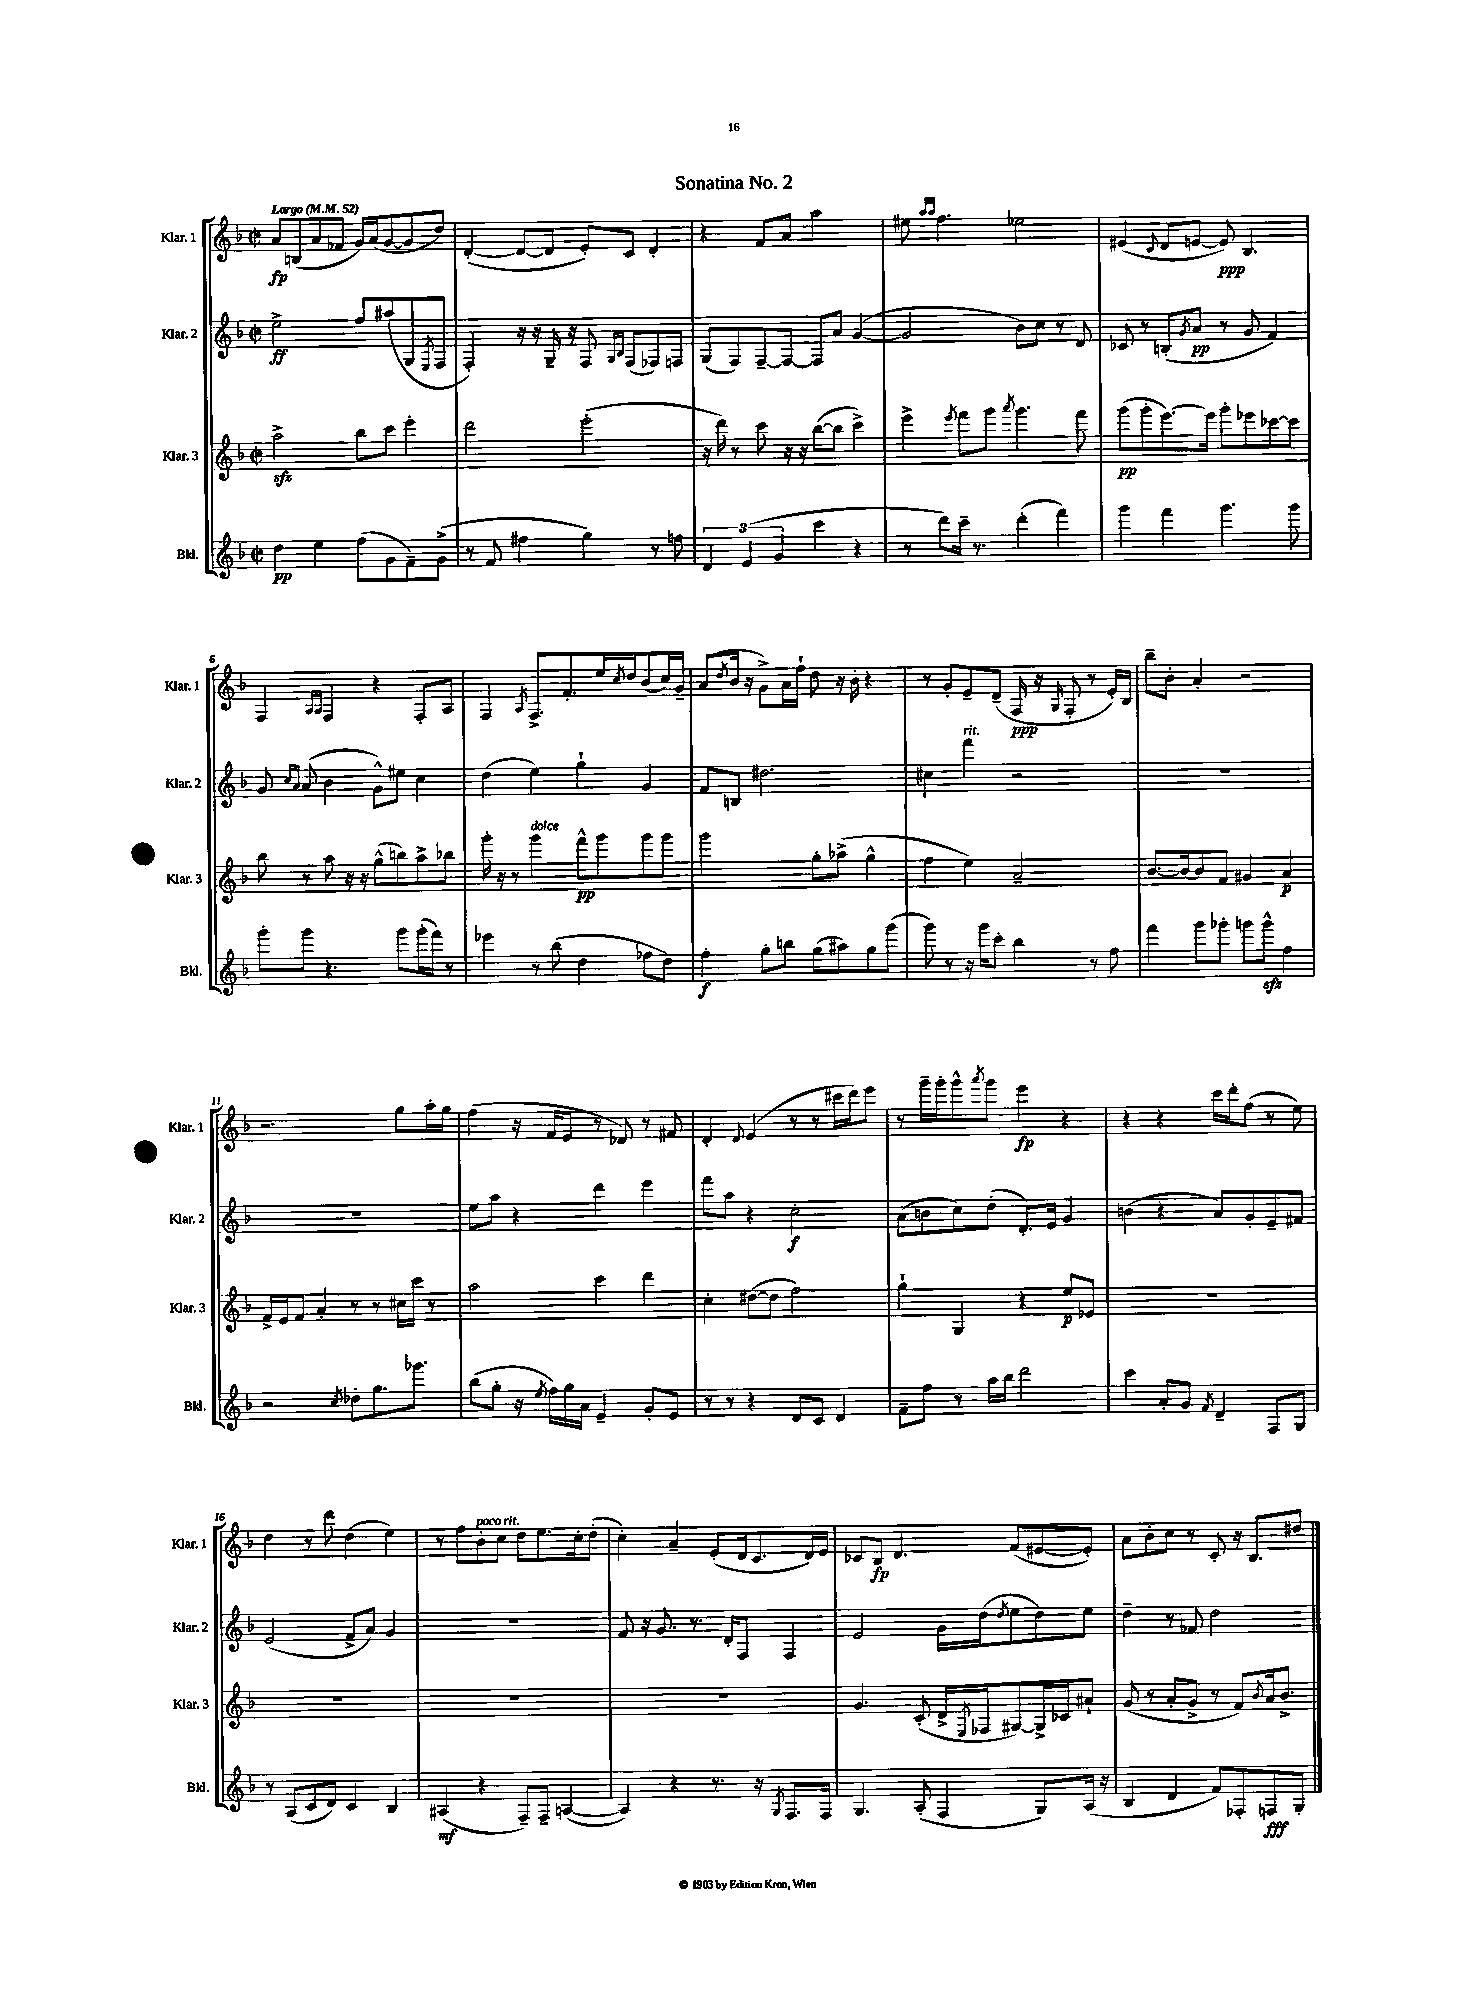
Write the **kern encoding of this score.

**kern	**dynam	**kern	**dynam	**kern	**dynam	**kern	**dynam
*part4	*part4	*part3	*part3	*part2	*part2	*part1	*part1
*staff4	*staff4	*staff3	*staff3	*staff2	*staff2	*staff1	*staff1
*I"Bkl.	*	*I"Klar. 3	*	*I"Klar. 2	*	*I"Klar. 1	*
*I'Bkl.	*	*I'Klar. 3	*	*I'Klar. 2	*	*I'Klar. 1	*
*clefG2	*	*clefG2	*	*clefG2	*	*clefG2	*
*k[b-]	*	*k[b-]	*	*k[b-]	*	*k[b-]	*
*M2/2	*	*M2/2	*	*M2/2	*	*M2/2	*
*met(c|)	*	*met(c|)	*	*met(c|)	*	*met(c|)	*
*MM52	*	*MM52	*	*MM52	*	*MM52	*
=1	=1	=1	=1	=1	=1	=1	=1
!	!	!	!	!	!	!LO:TX:a:B:t=Largo	!
4dd\	pp	2aazz^\	.	2ee^\	ff	8a/L	fp
.	.	.	.	.	.	(8Bn/	.
4ee\	.	.	.	.	.	8a/	.
.	.	.	.	.	.	8f-X/J	.
(8ff\L	.	8bb-\L	.	8ff/L	.	16g/LL)	.
.	.	.	.	.	.	(16a/J	.
8g\	.	8ccc\J	.	(8aa#X/	.	[8g/	.
8f~\)	.	4eee'\	.	8G/	.	8g/]	.
.	.	.	.	8qE/	.	.	.
(8g^\J	.	.	.	8F/J	.	8dd/J)	.
=2	=2	=2	=2	=2	=2	=2	=2
8r	.	2ddd\	.	4F'/)	.	([4d'/	.
8f/	.	.	.	.	.	.	.
4ff#X\	.	.	.	16r	.	8d/L_	.
.	.	.	.	16r	.	.	.
.	.	.	.	16G~/	.	8d/J]	.
.	.	.	.	16r	.	.	.
4gg\)	.	(2eee'\	.	8F/	.	8e'/L)	.
.	.	.	.	16qqG/LL	.	.	.
.	.	.	.	16qqB-/JJ	.	.	.
.	.	.	.	(8F/L	.	8c/J	.
8r	.	.	.	8F-X/)	.	4d'/	.
8ffn\	.	.	.	8Fn/J	.	.	.
=3	=3	=3	=3	=3	=3	=3	=3
6d/	.	16r	.	(8G/L	.	4r	.
.	.	16ddd\)	.	.	.	.	.
.	.	8r	.	8F/)	.	.	.
(6e/	.	.	.	.	.	.	.
.	.	8ccc\	.	[8F~/	.	8f/L	.
6g/	.	.	.	.	.	.	.
.	.	16r	.	8F/J_	.	8a/J	.
.	.	16r	.	.	.	.	.
4ccc\	.	([8bb-\L	.	8F/L]	.	2aa\	.
.	.	8bb-\J]	.	8a/J	.	.	.
4r	.	4ccc^\)	.	([4g/	.	.	.
=4	=4	=4	=4	=4	=4	=4	=4
8r	.	4eee^\	.	2g/]	.	8ee#X\	.
.	.	.	.	.	.	16qqaa/LL	.
.	.	.	.	.	.	16qqaa/JJ	.
8ddd\L)	.	.	.	.	.	4.ff\	.
.	.	8qeee/	.	.	.	.	.
16ccc~\Jk	.	8fff\L	.	.	.	.	.
8.r	.	.	.	.	.	.	.
.	.	8ggg\J	.	.	.	.	.
.	.	8qaaa/	.	.	.	.	.
(4ddd'\	.	4.ggg\	.	8b-\L)	.	2ee-X\	.
.	.	.	.	8cc\J	.	.	.
4fff\)	.	.	.	8r	.	.	.
.	.	8fff\	.	8d/	.	.	.
=5	=5	=5	=5	=5	=5	=5	=5
4ggg\	.	(8ggg\L	pp	8c-X/	.	(4e#X/	.
.	.	8ggg'\	.	8r	.	.	.
.	.	.	.	.	.	8qqc/	.
4fff\	.	[8.eee\)	.	(8Bn'/L	.	8d/L	.
.	.	.	.	8qg/	.	.	.
.	.	.	.	8a/J	pp	[8en/J	.
.	.	16eee\Jk]	.	.	.	.	.
4.ggg\	.	8ggg'\L	.	8r	.	8e/])	ppp
.	.	8eee-X\	.	8g/	.	4.B-/	.
.	.	[8ccc-X\	.	4f/)	.	.	.
8ggg\	.	8ccc-\J]	.	.	.	.	.
!!LO:LB:g=z
=6	=6	=6	=6	=6	=6	=6	=6
8ggg'\L	.	8bb-\	.	8g/	.	4F/	.
.	.	.	.	16qqcc/LL	.	.	.
.	.	.	.	16qqa/JJ	.	.	.
8ggg\J	.	8r	.	(8a/	.	.	.
.	.	.	.	.	.	16qqA/LL	.
.	.	.	.	.	.	16qqA/JJ	.
4.r	.	8aa\	.	4b-\	.	4F/	.
.	.	16r	.	.	.	.	.
.	.	16r	.	.	.	.	.
.	.	(8gg^^\L	.	8g^^\L)	.	4r	.
8ggg\L	.	8bbn\)	.	8ee#X\J	.	.	.
(16ggg'\L	.	8aa^\	.	4cc\	.	8F'/L	.
16fff\JJ)	.	.	.	.	.	.	.
8r	.	8bb-X\J	.	.	.	8A/J	.
=7	=7	=7	=7	=7	=7	=7	=7
4eee-X\	.	16ggg'\	.	(4dd\	.	4F/	.
.	.	16r	.	.	.	.	.
.	.	8r	.	.	.	.	.
.	.	.	.	.	.	8qA/	.
!	!	!LO:TX:a:i:t=dolce	!	!	!	!	!
8r	.	4ggg\	.	4ee\)	.	8.F^/L	.
(8bb-\	.	.	.	.	.	.	.
.	.	.	.	.	.	8.f'/	.
4dd\	.	8fff^^\L	pp	4gg`\	.	.	.
.	.	8ggg\	.	.	.	16ee/L	.
.	.	.	.	.	.	8qcc/	.
.	.	.	.	.	.	16dd/J	.
8ff-X\L	.	8ggg\	.	4g/	.	(8b-/	.
8dd\J)	.	8ggg\J	.	.	.	16cc/L)	.
.	.	.	.	.	.	16g~/JJ	.
=8	=8	=8	=8	=8	=8	=8	=8
4ff'\	f	2ggg\	.	8f/L	.	(8a/L	.
.	.	.	.	.	.	8qdd/	.
.	.	.	.	8Bn/J	.	16b-/Jk	.
.	.	.	.	.	.	16r	.
8gg'\L	.	.	.	2.dd#X\	.	8g^\L)	.
8bbn\J	.	.	.	.	.	16a\L	.
.	.	.	.	.	.	16ff`\JJ	.
(8gg\L	.	8gg'\L	.	.	.	8dd\	.
8aa#X\)	.	(8aa-X^\J	.	.	.	16r	.
.	.	.	.	.	.	16b-'\	.
8gg\	.	4gg^^\	.	.	.	4r	.
(8ggg\J	.	.	.	.	.	.	.
=9	=9	=9	=9	=9	=9	=9	=9
8ggg\)	.	4ff\	.	4cc#X\	.	8r	.
8r	.	.	.	.	.	8g'/L	.
!	!	!	!	!LO:TX:a:i:t=rit.	!	!	!
16r	.	4ee\)	.	4fff\	.	8e~/	.
16ggg\KL	.	.	.	.	.	.	.
8ccc'\J	.	.	.	.	.	(8d~/J	.
4bb-\	.	2a~/	.	2r	.	16F/	ppp
.	.	.	.	.	.	16r	.
.	.	.	.	.	.	16qqG/	.
.	.	.	.	.	.	8F'/	.
8r	.	.	.	.	.	8r	.
8ff\	.	.	.	.	.	16e'/LL)	.
.	.	.	.	.	.	16B-/JJ	.
=10	=10	=10	=10	=10	=10	=10	=10
4fff\	.	[8.b-/L	.	1r	.	8bb-~\L	.
.	.	.	.	.	.	8b-'\J	.
.	.	16b-/k_	.	.	.	.	.
8ggg\L	.	8b-/]	.	.	.	4a'/	.
8ggg-X'\J	.	8f/J	.	.	.	.	.
8gggn\L	.	4g#X/	.	.	.	2r	.
8gggzz^^\J	.	.	.	.	.	.	.
4ff\	.	4a/	p	.	.	.	.
!!LO:LB:g=z
=11	=11	=11	=11	=11	=11	=11	=11
2r	.	16f^/LL	.	1r	.	2.r	.
.	.	16e/J	.	.	.	.	.
.	.	8f/J	.	.	.	.	.
.	.	4a'/	.	.	.	.	.
8qcc/	.	.	.	.	.	.	.
8dd-X'\L	.	8r	.	.	.	.	.
8.gg\	.	8r	.	.	.	.	.
.	.	16cc#X\LL	.	.	.	8gg\L	.
8.ggg-X\J	.	16ccc\JJ	.	.	.	.	.
.	.	8r	.	.	.	16aa'\L	.
.	.	.	.	.	.	16gg\JJ	.
=12	=12	=12	=12	=12	=12	=12	=12
(8bb-\L	.	2aa\	.	8ee\L	.	(4ff\	.
8gg'\J	.	.	.	8aa\J	.	.	.
16r	.	.	.	4r	.	16r	.
8qee/	.	.	.	.	.	.	.
16ff\LL)	.	.	.	.	.	16f/KL	.
16gg\	.	.	.	.	.	8e/J	.
16a\JJ	.	.	.	.	.	.	.
4e~/	.	4ccc\	.	4ddd\	.	8r	.
.	.	.	.	.	.	8d-X/)	.
8g'/L	.	4ddd\	.	4eee\	.	8r	.
8e/J	.	.	.	.	.	8f#X/	.
=13	=13	=13	=13	=13	=13	=13	=13
8r	.	4cc'\	.	8fff\L	.	4d'/	.
8r	.	.	.	8aa\J	.	.	.
.	.	.	.	.	.	8qqd/	.
4r	.	([8dd#X\L	.	4r	.	(4e/	.
.	.	8dd#\J]	.	.	.	.	.
8d/L	.	2ff\)	.	2cc'\	f	8r	.
8c/J	.	.	.	.	.	8r	.
4d/	.	.	.	.	.	16ccc#X\LL	.
.	.	.	.	.	.	16ddd\J)	.
.	.	.	.	.	.	8eee\J	.
=14	=14	=14	=14	=14	=14	=14	=14
8f~\L	.	4gg`\	.	(8a\L	.	8r	.
8ff\J	.	.	.	8bn\	.	16ggg~\LL	.
.	.	.	.	.	.	16ggg'\J	.
8r	.	4G/	.	8cc\)	.	8ggg^^\	.
.	.	.	.	.	.	8qaaa/	.
16aa\LL	.	.	.	(8dd'\J	.	8ggg\J	.
16bb-\JJ	.	.	.	.	.	.	.
2ddd\	.	4r	.	8.d'/L)	.	4eee\	fp
.	.	.	.	16e/Jk	.	.	.
.	.	8ee/L	p	4g/	.	4r	.
.	.	8e-X/J	.	.	.	.	.
=15	=15	=15	=15	=15	=15	=15	=15
4ccc\	.	1r	.	(4bn\	.	4r	.
8a'/L	.	.	.	4r	.	4r	.
8g/J	.	.	.	.	.	.	.
8qf/	.	.	.	.	.	.	.
4d~/	.	.	.	8a/L)	.	16ccc\LL	.
.	.	.	.	.	.	16ddd'\J	.
.	.	.	.	8g'/	.	(8ff\J	.
8F/L	.	.	.	8e~/	.	8r	.
8G/J	.	.	.	8f#X/J	.	8ee\)	.
!!LO:LB:g=z
=16	=16	=16	=16	=16	=16	=16	=16
8r	.	1r	.	(2e/	.	4dd\	.
(8A/L	.	.	.	.	.	.	.
8c/	.	.	.	.	.	8r	.
8d/J)	.	.	.	.	.	8ddd\	.
4c/	.	.	.	8f^/L	.	(4dd\	.
.	.	.	.	8a/J)	.	.	.
4B-/	.	.	.	4g/	.	4ee\)	.
=17	=17	=17	=17	=17	=17	=17	=17
(4A#X/	mf	1r	.	1r	.	8r	.
.	.	.	.	.	.	8ff\L	.
!	!	!	!	!	!	!LO:TX:a:i:t=poco rit.	!
4r	.	.	.	.	.	8b-'\	.
.	.	.	.	.	.	8cc\J	.
8F~/L)	.	.	.	.	.	8dd\L	.
8F~/J	.	.	.	.	.	8.ee\	.
([4An/	.	.	.	.	.	.	.
.	.	.	.	.	.	16cc'\k	.
.	.	.	.	.	.	(8dd'\J	.
=18	=18	=18	=18	=18	=18	=18	=18
4A/])	.	1r	.	8f/	.	4cc'\)	.
.	.	.	.	16r	.	.	.
.	.	.	.	8.g/	.	.	.
4r	.	.	.	.	.	4a~/	.
.	.	.	.	8.r	.	.	.
8.r	.	.	.	.	.	(8e'/L	.
.	.	.	.	16d'/KL	.	.	.
.	.	.	.	8F/J	.	16d/k	.
16r	.	.	.	.	.	8.c/	.
8qG/	.	.	.	.	.	.	.
8.F/L	.	.	.	4F/	.	.	.
.	.	.	.	.	.	16d/L)	.
16F/Jk	.	.	.	.	.	16e/JJ	.
=19	=19	=19	=19	=19	=19	=19	=19
4.G/	.	4.g/	.	2e/	.	8c-X/L	.
.	.	.	.	.	.	8B-/J	fp
.	.	.	.	.	.	4.d/	.
(8A'/	.	(8c'/	.	.	.	.	.
4F/	.	16d^/LL	.	16g\LL	.	.	.
.	.	8qE/	.	.	.	.	.
.	.	16F-X/J	.	(16dd\J	.	.	.
.	.	.	.	8qdd/	.	.	.
.	.	[8G#X/)	.	8ee\	.	(8f/L	.
8G/L)	.	16G#^/L]	.	8dd\)	.	[8e#X/	.
.	.	16c-X/J	.	.	.	.	.
(16A/Jk	.	8a#X`/J	.	8ee\J	.	8e#'/J])	.
16r	.	.	.	.	.	.	.
=20	=20	=20	=20	=20	=20	=20	=20
4B-/	.	(8g/	.	4dd~\	.	8a\L	.
.	.	8r	.	.	.	8b-'\	.
4d/	.	8a'/L	.	8r	.	8cc\J	.
.	.	8g^/J	.	8f-X/	.	8r	.
8f/L)	.	8r	.	2dd\	.	8c'/	.
8F-X'/	.	8f/L)	.	.	.	16r	.
.	.	.	.	.	.	8.B-/L	.
.	.	8qb-/	.	.	.	.	.
8Fn/	fff	16a/k	.	.	.	.	.
.	.	8.b-^/J	.	.	.	.	.
8G'/J	.	.	.	.	.	8dd#X/J	.
==	==	==	==	==	==	==	==
*-	*-	*-	*-	*-	*-	*-	*-
